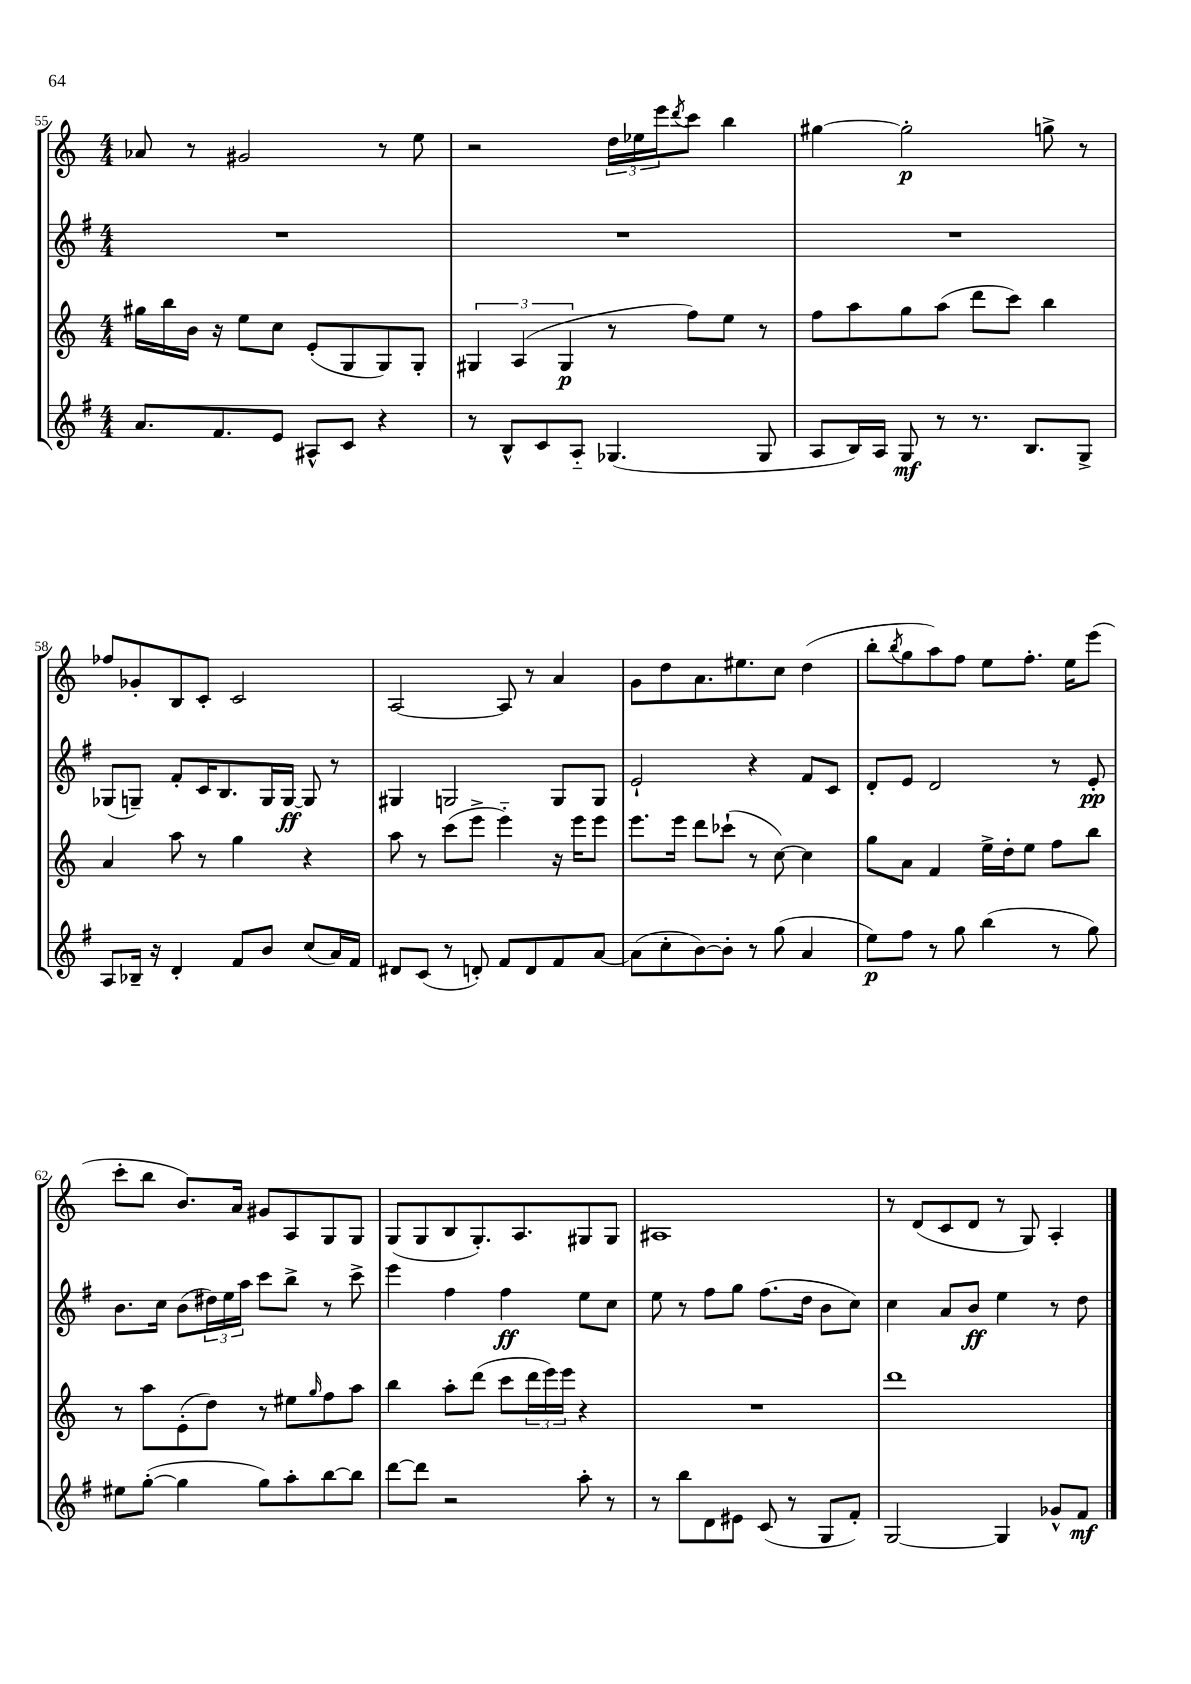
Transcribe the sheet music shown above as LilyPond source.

<<
\new StaffGroup <<
\new Staff = "s0" {
    \clef treble \key c \major \numericTimeSignature \time 4/4
    aes'8 r8 gis'2 r8 e''8 |
    r2 \tuplet 3/2 { d''16 ees''16 e'''16 } \acciaccatura { d'''8 } c'''8 b''4 |
    gis''4~ gis''2-.\p g''8-> r8 |
    fes''8 ges'8-. b8 c'8-. c'2 |
    a2~ a8 r8 a'4 |
    g'8 d''8 a'8. eis''8. c''8 d''4( |
    b''8-. \acciaccatura { b''8 } g''8 a''8) f''8 e''8 f''8.-. e''16 e'''8( |
    c'''8-. b''8 b'8.) a'16 gis'8 a8 g8 g8 |
    g8( g8 b8 g8.-.) a8. gis8 gis8 |
    ais1 |
    r8 d'8( c'8 d'8 r8 g8) a4-. \bar "|." |
}
\new Staff = "s1" {
    \clef treble \key g \major \numericTimeSignature \time 4/4
    R1 |
    R1 |
    R1 |
    ges8( g8--) fis'8-. c'16 b8. g16 g16~\ff g8 r8 |
    gis4 g2 g8 g8 |
    e'2-! r4 fis'8 c'8 |
    d'8-. e'8 d'2 r8 e'8-.\pp |
    b'8. c''16 b'8( \tuplet 3/2 { dis''16) e''16 a''16 } c'''8 b''8-> r8 c'''8-> |
    e'''4 fis''4 fis''4\ff e''8 c''8 |
    e''8 r8 fis''8 g''8 fis''8.( d''16 b'8 c''8) |
    c''4 a'8 b'8\ff e''4 r8 d''8 \bar "|." |
}
\new Staff = "s2" {
    \clef treble \key c \major \numericTimeSignature \time 4/4
    gis''16 b''16 b'16 r16 e''8 c''8 e'8-.( g8 g8) g8-. |
    \tuplet 3/2 { gis4 a4( gis4\p } r8 f''8) e''8 r8 |
    f''8 a''8 g''8 a''8( d'''8 c'''8) b''4 |
    a'4 a''8 r8 g''4 r4 |
    a''8 r8 c'''8( e'''8-> e'''4-_) r16 e'''16 e'''8 |
    e'''8. e'''16 d'''8 ces'''8-!( r8 c''8~) c''4 |
    g''8 a'8 f'4 e''16-> d''16-. e''8 f''8 b''8 |
    r8 a''8 e'8-.( d''8) r8 eis''8 \grace { g''16 } f''8 a''8 |
    b''4 a''8-. d'''8( c'''8 \tuplet 3/2 { d'''16 e'''16) e'''16 } r4 |
    R1 |
    d'''1 \bar "|." |
}
\new Staff = "s3" {
    \clef treble \key g \major \numericTimeSignature \time 4/4
    a'8. fis'8. e'8 ais8-^ c'8 r4 |
    r8 b8-^ c'8 a8-_ ges4.( ges8 |
    a8 b16) a16 g8\mf r8 r8. b8. g8-> |
    a8 bes16-- r16 d'4-. fis'8 b'8 c''8( a'16) fis'16 |
    dis'8 c'8( r8 d'8-.) fis'8 d'8 fis'8 a'8~ |
    a'8( c''8-. b'8~) b'8-. r8 g''8( a'4 |
    e''8\p) fis''8 r8 g''8 b''4( r8 g''8) |
    eis''8 g''8~-.( g''4 g''8) a''8-. b''8~ b''8 |
    d'''8~ d'''8 r2 a''8-. r8 |
    r8 b''8 d'8 eis'8 c'8( r8 g8 fis'8-.) |
    g2~ g4 ges'8-^ fis'8\mf \bar "|." |
}
>>
>>
\layout { \context { \Score currentBarNumber = #55 } }
